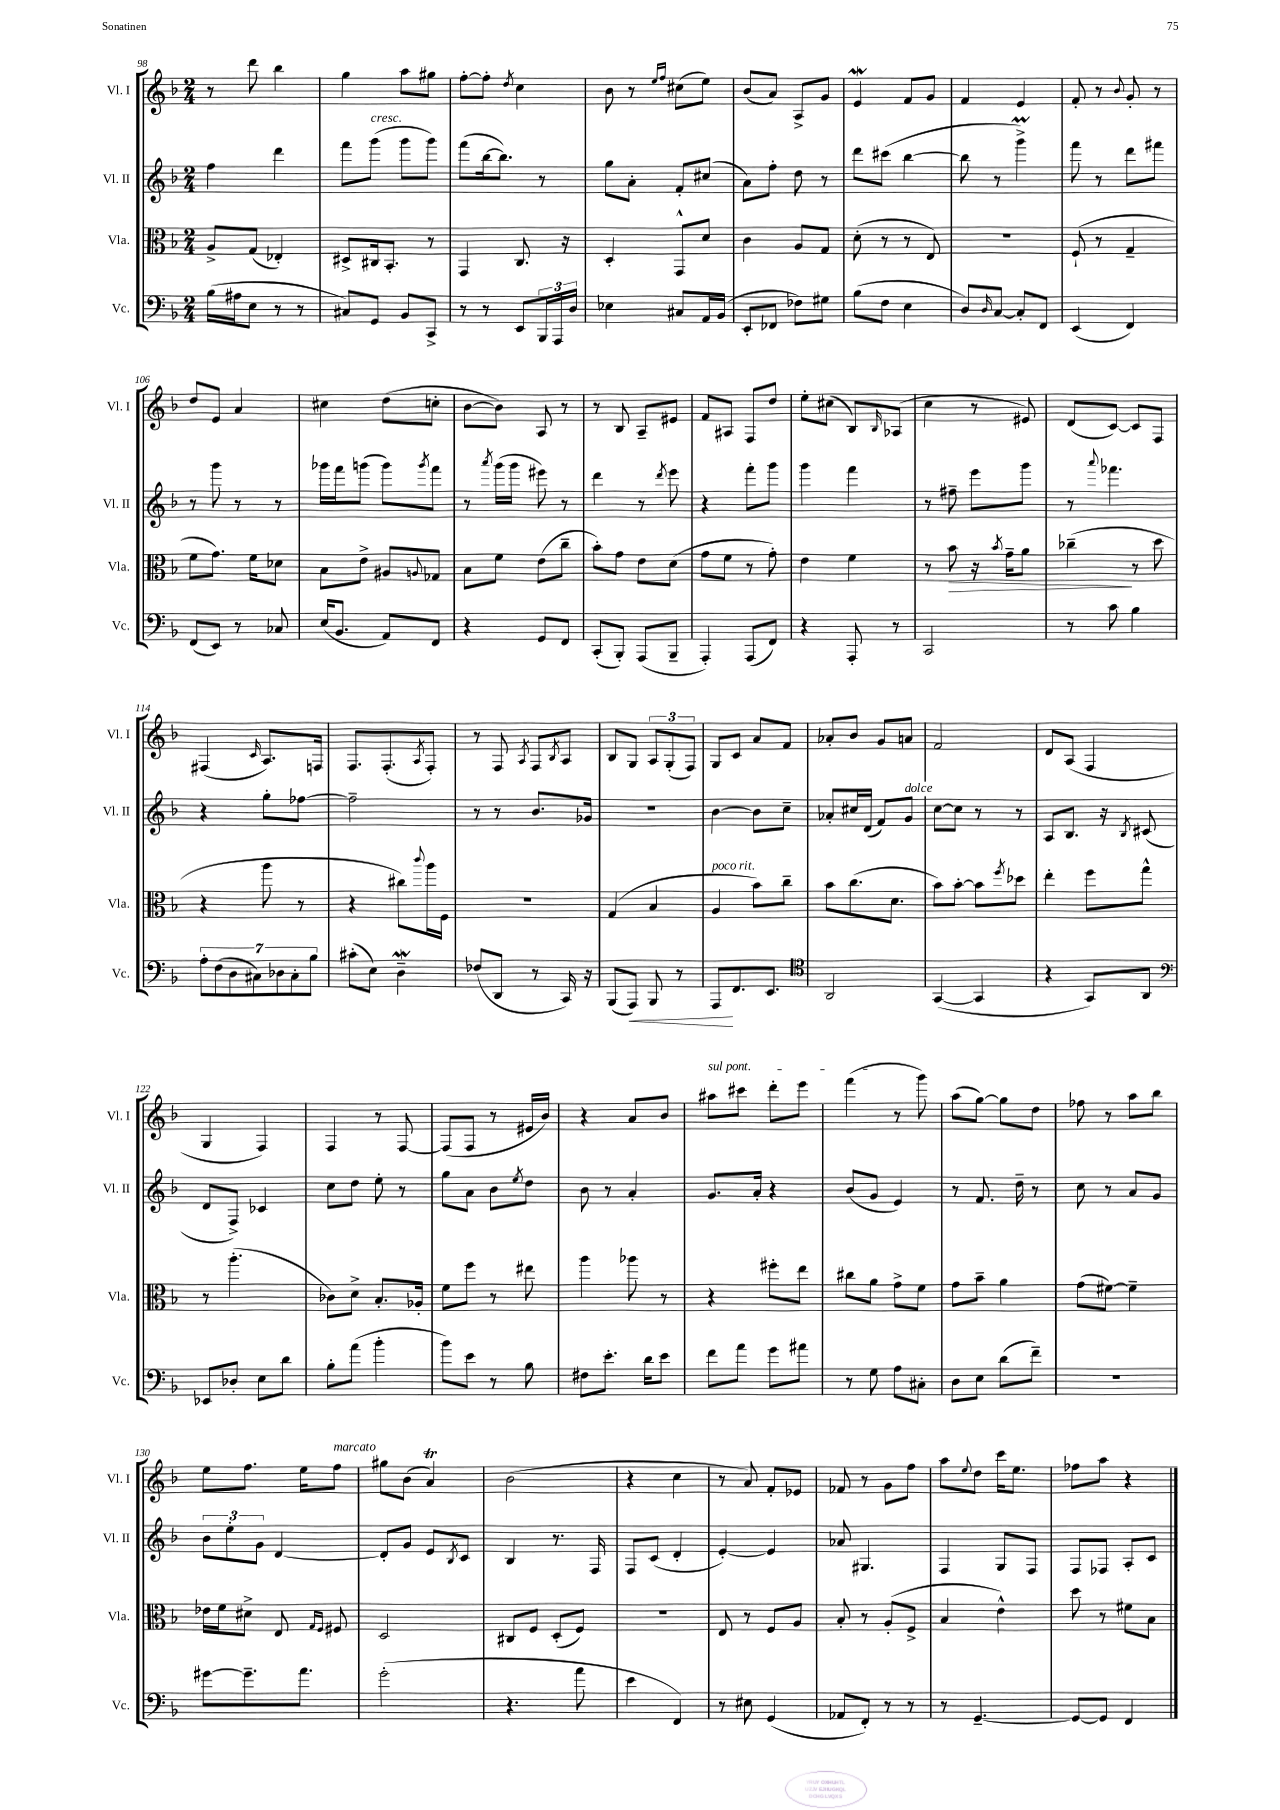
<<
\new StaffGroup <<
\new Staff = "s0" \with { instrumentName = "Vl. I" shortInstrumentName = "Vl. I" } {
    \clef treble \key f \major \numericTimeSignature \time 2/4
    r8 d'''8 bes''4 |
    g''4 a''8 gis''8 |
    f''8~-. f''8-. \acciaccatura { d''8 } c''4 |
    bes'8 r8 \grace { e''16 f''16 } cis''8( e''8) |
    bes'8( a'8) a8-> g'8 |
    e'4\mordent f'8 g'8 |
    f'4 e'4 |
    f'8-. r8 \appoggiatura { bes'8 } g'8-. r8 |
    d''8 e'8 a'4 |
    cis''4 d''8( c''8-. |
    bes'8~ bes'8) a8 r8 |
    r8 bes8 a8-- eis'8 |
    f'8 ais8 f8 d''8 |
    e''8-. cis''8( bes8) \grace { bes16 } aes8( |
    c''4 r8 eis'8) |
    d'8( c'8~) c'8 f8 |
    fis4( \grace { c'16 } a8.) f16 |
    f8. f8.-.( \acciaccatura { a8 } f8-.) |
    r8 f8 \acciaccatura { a8 } f8 \acciaccatura { bes8 } a8 |
    bes8 g8 \tuplet 3/2 { a8 g8-.( f8) } |
    g8 c'8 a'8 f'8 |
    aes'8-. bes'8 g'8 a'8 |
    f'2 |
    d'8 a8( f4 |
    g4 f4) |
    f4 r8 f8~ |
    f8( f8 r8 eis'16 bes'16) |
    r4 a'8 bes'8 |
    \once \override TextSpanner.bound-details.left.text = \markup { \italic "sul pont." } ais''8\startTextSpan cis'''8 d'''8-. e'''8 |
    f'''4\stopTextSpan( r8 g'''8) |
    a''8( g''8~) g''8 d''8 |
    fes''8 r8 a''8 bes''8 |
    e''8 f''8. e''16 f''8^\markup { \italic "marcato" } |
    gis''8 bes'8( a'4\trill) |
    bes'2( |
    r4 c''4 |
    r8 a'8) f'8-. ees'8 |
    fes'8 r8 g'8 f''8 |
    a''8 \appoggiatura { e''8 } d''8 c'''16 e''8. |
    fes''8 a''8 r4 \bar "|." |
}
\new Staff = "s1" \with { instrumentName = "Vl. II" shortInstrumentName = "Vl. II" } {
    \clef treble \key f \major \numericTimeSignature \time 2/4
    f''4 d'''4 |
    f'''8 g'''8^\markup { \italic "cresc." }( g'''8 g'''8) |
    f'''8( bes''16~ bes''8.) r8 |
    g''8 a'8-. f'8-. cis''8( |
    a'8) f''8-. d''8 r8 |
    d'''8 cis'''8( bes''4~ |
    bes''8 r8 g'''4->\prall) |
    f'''8 r8 d'''8 fis'''8 |
    r8 g'''8 r8 r8 |
    ges'''16 f'''16 g'''8( g'''8) \acciaccatura { g'''8 } f'''8 |
    r8 \acciaccatura { a'''8 } g'''16( g'''16 eis'''8) r8 |
    d'''4 r8 \acciaccatura { d'''8 } e'''8 |
    r4 f'''8-. g'''8 |
    g'''4 f'''4 |
    r8 fis''8-- e'''8 g'''8 |
    r8 \appoggiatura { a'''8 } fes'''4. |
    r4 g''8-. fes''8~ |
    fes''2-- |
    r8 r8 bes'8. ges'16 |
    R2 |
    bes'4~ bes'8 c''8-- |
    aes'8-. cis''16 d'16( f'8) g'8^\markup { \italic "dolce" } |
    c''8~ c''8 r8 r8 |
    a8 bes8. r16 \acciaccatura { bes8 } cis'8( |
    d'8 f8->) ces'4 |
    c''8 d''8 e''8-. r8 |
    g''8 a'8 bes'8 \acciaccatura { e''8 } d''8 |
    bes'8 r8 a'4-. |
    g'8. a'16-. r4 |
    bes'8( g'8 e'4) |
    r8 f'8. d''16-- r8 |
    c''8 r8 a'8 g'8 |
    \tuplet 3/2 { bes'8 e''8-. g'8 } d'4~ |
    d'8-. g'8 e'8 \acciaccatura { bes8 } c'8 |
    bes4 r8. f16 |
    f8 c'8( d'4-. |
    e'4~-.) e'4 |
    aes'8 gis4. |
    f4 g8 f8 |
    f8 fes8 a8-. c'8 \bar "|." |
}
\new Staff = "s2" \with { instrumentName = "Vla." shortInstrumentName = "Vla." } {
    \clef alto \key f \major \numericTimeSignature \time 2/4
    a8-> g8( ees4-.) |
    dis8-> cis16 bes,8.-. r8 |
    g,4 c8. r16 |
    d4-. g,8-^ d'8 |
    c'4 a8 g8 |
    d'8-.( r8 r8 e8) |
    R2 |
    f8-!( r8 g4-- |
    f'8 g'8.) f'16 des'8 |
    bes8 e'8-> ais8 \appoggiatura { a8 } ges8 |
    bes8 f'8 e'8( c''8-- |
    bes'8-.) g'8 e'8 d'8( |
    g'8 f'8 r8 g'8-.) |
    e'4 f'4 |
    r8 bes'8\> r16 \acciaccatura { bes'8 } g'16-- a'8 |
    ces''4--\!( r8 d''8 |
    r4 a''8 r8 |
    r4 cis''8) \appoggiatura { c'''8 } a''16 f16 |
    R2 |
    g4( bes4 |
    a4^\markup { \italic "poco rit." } bes'8) c''8-- |
    bes'8 c''8.( d'8. |
    bes'8) bes'8~-. bes'8 \acciaccatura { f''8 } des''8 |
    e''4-. f''8 g''8-^ |
    r8 a''4.-.( |
    ces'8) d'8-> bes8.-. aes16-. |
    f'8 f''8 r8 eis''8 |
    a''4 aes''8 r8 |
    r4 fis''8-. e''8 |
    cis''8 a'8 g'8-> f'8 |
    g'8 bes'8-- a'4 |
    g'8( fis'8~) fis'4-- |
    ees'16 f'16 dis'8-> e8 \grace { g16 f16 } fis8 |
    d2 |
    cis8 f8 d8-.( f8) |
    r2 |
    e8 r8 f8 a8 |
    bes8-. r8 a8-.( f8-> |
    bes4 e'4-^) |
    d''8 r8 fis'8 bes8 \bar "|." |
}
\new Staff = "s3" \with { instrumentName = "Vc." shortInstrumentName = "Vc." } {
    \clef bass \key f \major \numericTimeSignature \time 2/4
    bes16( ais16 e8 r8 r8 |
    cis8) g,8 bes,8 c,8-> |
    r8 r8 e,8 \tuplet 3/2 { bes,,16 a,,16 d16 } |
    ees4 cis8 a,16 bes,16( |
    e,8-. fes,8 fes8) gis8 |
    bes8( f8 e4 |
    d8) \grace { d16 } c8~ c8-. f,8 |
    e,4( f,4) |
    f,8( e,8) r8 ces8 |
    e16( bes,8. a,8) f,8 |
    r4 g,8 f,8 |
    c,8-.( bes,,8-.) a,,8( bes,,8-- |
    a,,4-.) a,,8( f,8) |
    r4 a,,8-. r8 |
    c,2 |
    r8 c'8 bes4 |
    \tuplet 7/4 { a8-. f8( d8 cis8) des8 cis8-. bes8 } |
    cis'8-.( e8) d4--\mordent |
    fes8( d,8 r8 c,16) r16 |
    bes,,8( a,,8\<) bes,,8 r8 |
    a,,8\! f,8. e,8. |
    \clef tenor a,2 |
    g,4~( g,4 |
    r4 g,8) a,8 |
    \clef bass ees,8 des8-. e8 d'8 |
    bes8-. a'8( bes'4-. |
    bes'8) e'8 r8 bes8 |
    fis8 e'8.-. d'16 e'8 |
    f'8 a'8 g'8 ais'8 |
    r8 g8 a8 cis8-. |
    d8 e8 d'8( f'8--) |
    R2 |
    gis'8~ gis'8.-- a'8. |
    g'2-.( |
    r4. a'8 |
    e'4 f,4) |
    r8 eis8 g,4( |
    aes,8 f,8-.) r8 r8 |
    r8 g,4.~-- |
    g,8~ g,8 f,4 \bar "|." |
}
>>
>>
\layout { \context { \Score currentBarNumber = #98 } }
